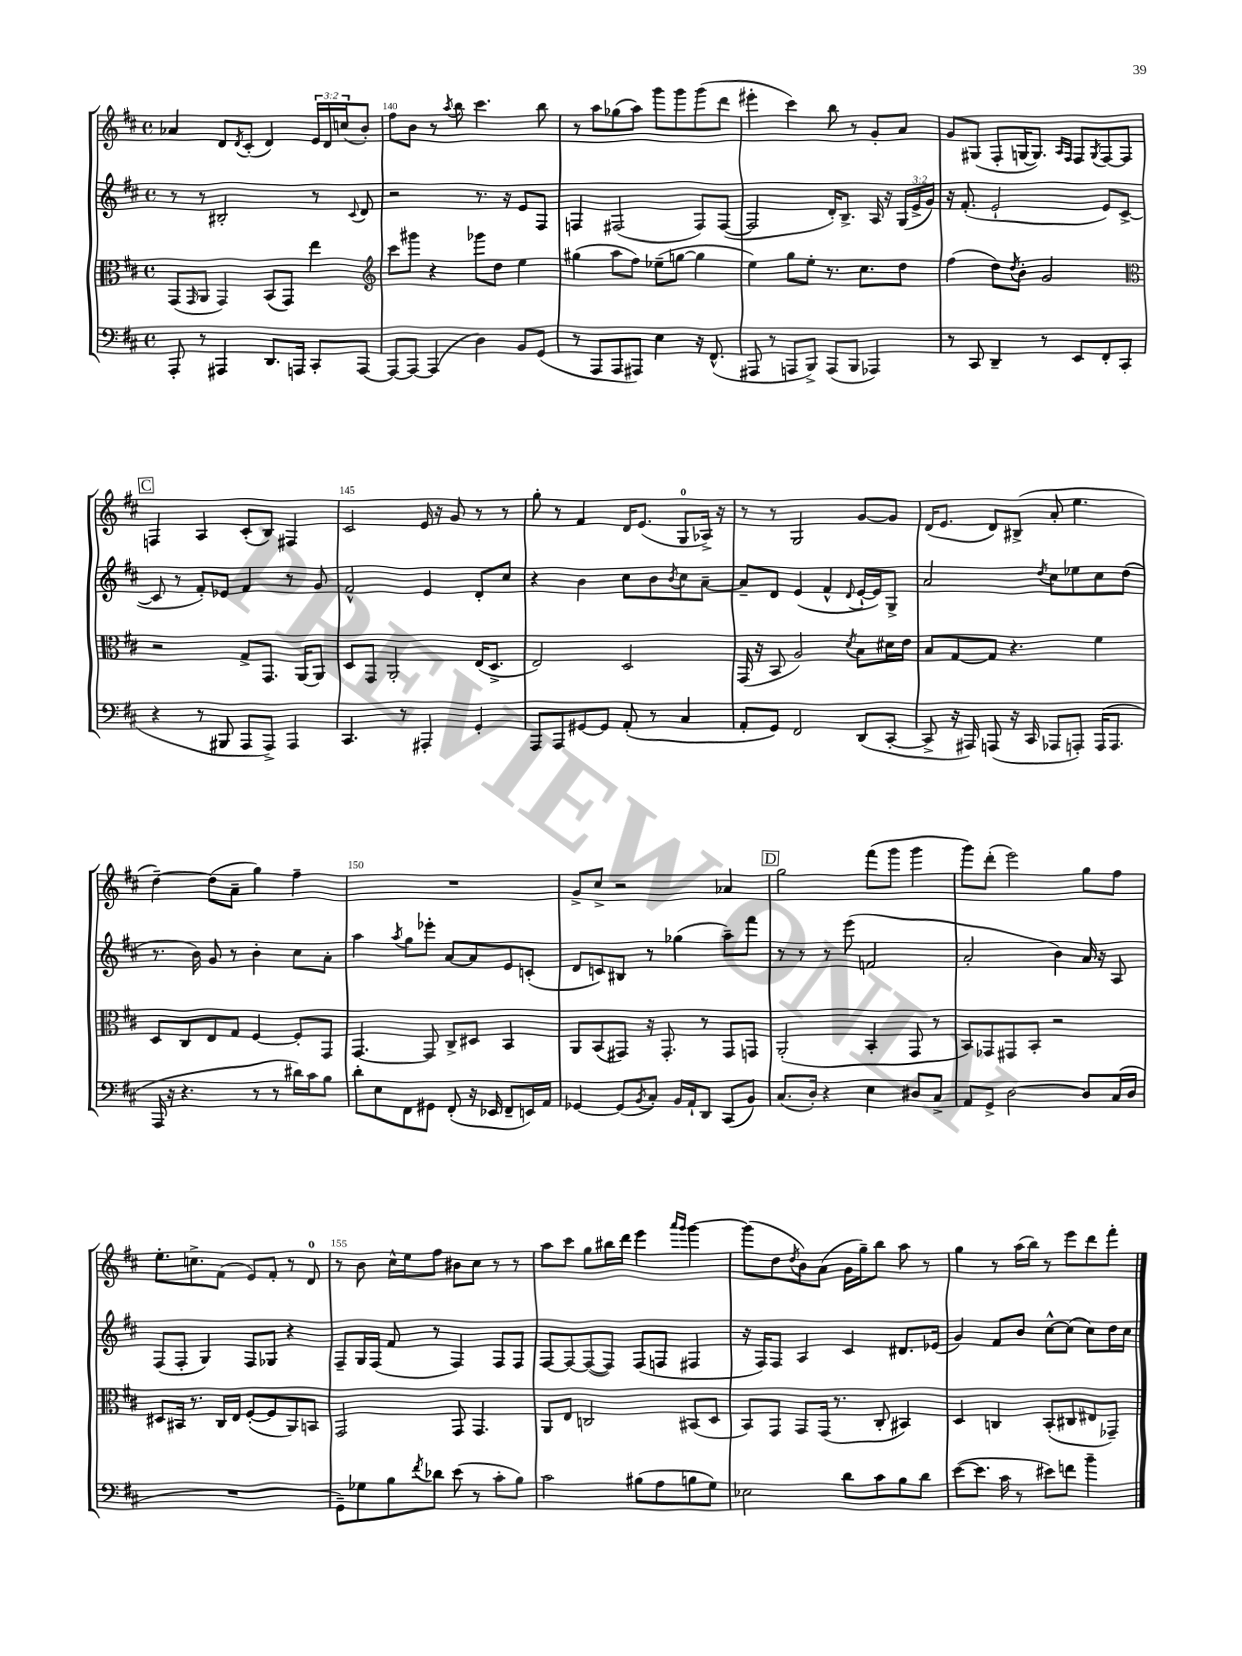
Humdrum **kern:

**kern	**kern	**kern	**kern
*staff4	*staff3	*staff2	*staff1
*clefF4	*clefC3	*clefG2	*clefG2
*k[f#c#]	*k[f#c#]	*k[f#c#]	*k[f#c#]
*M4/4	*M4/4	*M4/4	*M4/4
*met(c)	*met(c)	*met(c)	*met(c)
8AAA'	(8GG	8r	4a-
.	16qqGG	.	.
8r	8AA	8r	.
4AAA#	4GG)	2B#'	8d
.	.	.	8qd
.	.	.	(8c#'
8.DD	(8BB	.	4d)
.	8GG)	.	.
16AAA	.	.	.
8CC#'	4ee	8r	24e
.	.	.	24d
.	.	.	(24cc
.	.	8qqc#	.
[8AAA	.	8d	8b')
=	=	=	=
*	*clefG2	*	*
8AAA_	8ccc#	2r	8ff#
8AAA_	8ggg#	.	8b
(4AAA]	4r	.	8r
.	.	.	8qaa
.	.	.	8bb
4D)	8ggg-	8.r	4.ccc#
.	8dd	.	.
.	.	16r	.
8BB	4ee	8e	.
(8GG	.	8F#	8bb
=	=	=	=
8r	(4gg#	4F	8r
8AAA	.	.	8aa
8AAA	8aa	(2F#	(8gg-
8AAA#)	8ff#)	.	8aa)
4E	(8ee-~	.	8ggg
.	[8gg	.	8ggg
16r	4gg]	8F#)	(8ggg
(8.FF#^^	.	.	.
.	.	([8F#	8ddd
=	=	=	=
8AAA#	4ee)	2F#]	4eee#'
8r	.	.	.
8AAA	8gg	.	4ccc#)
8BBB^)	8ee'	.	.
(8AAA	8.r	16d')	8bb
.	.	8.B^	.
8BBB	.	.	8r
.	8.cc#	.	.
4AAA-)	.	16A	8g'
.	.	16r	.
.	8dd	(24G	8a
.	.	24e^	.
.	.	24g)	.
=	=	=	=
8r	(4ff#	16r	8g
.	.	(8.f#'	.
8CC#	.	.	(8G#
4DD~	8dd)	2e`	8F#'
.	8qdd	.	.
.	8b'	.	[16G
.	.	.	8.G])
8r	2g	.	.
.	.	.	16qqA
.	.	.	16qqF#
8EE	.	.	8F#
.	.	.	8qG
8FF#'	.	8e)	[8F#
(8CC#	.	([8c#^	8F#]
=	=	=	=
*	*clefC3	*	*
4r	2r	8c#]	4F
.	.	8r	.
8r	.	8f#')	4A
8BBB#	.	8e-	.
8AAA	8G^	4f#	(8c#'
8AAA^)	8.GG	.	8B)
4AAA	.	8r	4F#
.	[16AA	.	.
.	8AA]	8g	.
=	=	=	=
4.CC#	8D	2f#^^	2c#
.	8GG	.	.
.	2AA'	.	.
8r	.	.	.
4AAA#'	.	4e	16e
.	.	.	16r
.	.	.	8g
4GG'	(16E	8d'	8r
.	8.D^	.	.
.	.	8cc#	8r
=	=	=	=
8AAA	2E)	4r	8gg'
8AAA	.	.	8r
[8GG#	.	4b	4f#
8GG#]	.	.	.
(8AA'	2D	8cc#	16d
.	.	.	(8.e
8r	.	8b	.
.	.	8qb	.
4C#	.	8cc#	8G
.	.	[8a~	16A-^)
.	.	.	16r
=	=	=	=
8AA'	(16GG	8a~]	8r
.	16r	.	.
8GG)	8BB	8d	8r
2FF#	2A)	(4e	2G
.	.	4f#^^	.
.	8qd	8qqd	.
(8DD	8B	[16e`	[8g
.	.	16e])	.
[8CC#'	16d#	8G^	8g]
.	16e	.	.
=	=	=	=
8CC#^]	8B	2a	(16d
.	.	.	8.e
16r	[8G	.	.
16AAA#)	.	.	.
(8AAA	8G]	.	8d)
16r	4.r	.	(8B#^
16CC#	.	.	.
.	.	8qdd	.
8AAA-	.	8cc#	8a'
8AAA')	.	8ee-	4.ee
(16AAA	4f#	8cc#	.
8.AAA	.	.	.
.	.	(8dd	.
=	=	=	=
16AAA	8D	8.r	[4dd~)
16r	.	.	.
4.r	8C#	.	.
.	.	16b)	.
.	8E	8g	(8dd]
.	8G	8r	8a~
8r	[4F#	4b'	4gg)
8r	.	.	.
16d#)	8F#']	8cc#	4ff#~
16c#	.	.	.
8B	8GG	8a'	.
=	=	=	=
8d'	[4.GG	4aa	1r
8E	.	.	.
.	.	8qaa	.
8FF#	.	8gg	.
8GG#	8GG]	8eee-'	.
(8FF#'	8C#^	[8a	.
16r	8D#	8a]	.
16EE-	.	.	.
8FF#~	4BB	8e	.
16EE)	.	(8c'	.
16AA	.	.	.
=	=	=	=
[4GG-	8AA	8d	8g^
.	(8BB	8c)	8cc#^
(8GG-]	8GG#)	8B#	2r
8qBB	.	.	.
8C#')	16r	8r	.
.	8.GG#'	.	.
16BB	.	(4gg-	.
16AA`	.	.	.
8DD	8r	.	.
(8CC#	8GG#	8aa~)	4a-
8BB)	8GG	8fff#	.
=	=	=	=
(8.C#	(2AA'	8r	2gg
.	.	8r	.
16D')	.	.	.
4r	.	8r	.
.	.	(8eee	.
4E	4BB'	2f	(8fff#
.	.	.	8ggg
8D#	8GG	.	4ggg
8C#^	8r	.	.
=	=	=	=
8AA	8BB)	2a'	8ggg)
8GG^	8GG-	.	(8ddd'
[2D	8GG#	.	2eee)
.	8BB'	.	.
.	2r	4b)	.
8D]	.	16a	8gg
.	.	16r	.
(16C#	.	8A	8ff#
16D	.	.	.
=	=	=	=
1r	8D#	(8F#	8.ee'
.	16BB#	8F#'	.
.	8.r	.	8.cc^
.	.	4G)	.
.	16C#	.	(8f#
.	16E	.	.
.	([8F#'	8F#	8e)
.	8F#]	8G-	8f#'
.	8AA)	4r	8r
.	8BB	.	8d
=	=	=	=
8GG~)	2GG	8F#~	8r
8G-	.	16G	8b
.	.	(16F#	.
8B	.	8f#	16cc#^^
.	.	.	16ee
8qf#	.	.	.
8d-	.	8r	8ff#
(8e	8GG	4F#)	8b#
8r	4.GG	.	8cc#
8c#'	.	8F#	8r
8B)	.	8F#	8r
=	=	=	=
2c#	8AA	[8F#	8aa
.	8E	8F#_	8ccc#
.	2C	(8F#_	8gg
.	.	8F#])	16bb#
.	.	.	16ddd
(8B#	.	(8F#	4eee
8A	.	8F	.
.	.	.	16qqaaa
.	.	.	16qqggg
8B	(8BB#	4F#	[4ggg
8G)	8D	.	.
=	=	=	=
2E-	8BB)	16r	(8ggg]
.	.	16F#)	.
.	8GG	8F#	8dd
.	.	.	8qdd
.	8GG	4A	8b)
.	(16GG	.	(8a
.	8.r	.	.
8d	.	4c#	16g
.	.	.	16gg~)
8c#	8C#'	.	8bb
8B	4BB#)	8.d#	8aa
8d	.	.	8r
.	.	(16e-	.
=	=	=	=
([8e	4D	4g)	4gg
8.e]	.	.	.
.	4C	8f#	8r
16c#	.	.	.
8r	.	8b	(16aa
.	.	.	16bb)
8e#)	(8BB'	[8cc#^^	8r
8f	8C#	(8cc#]	8eee
4b~	8E#	8cc#)	8ddd
.	8GG-~)	16dd	8fff#'
.	.	16cc#	.
==	==	==	==
*-	*-	*-	*-
